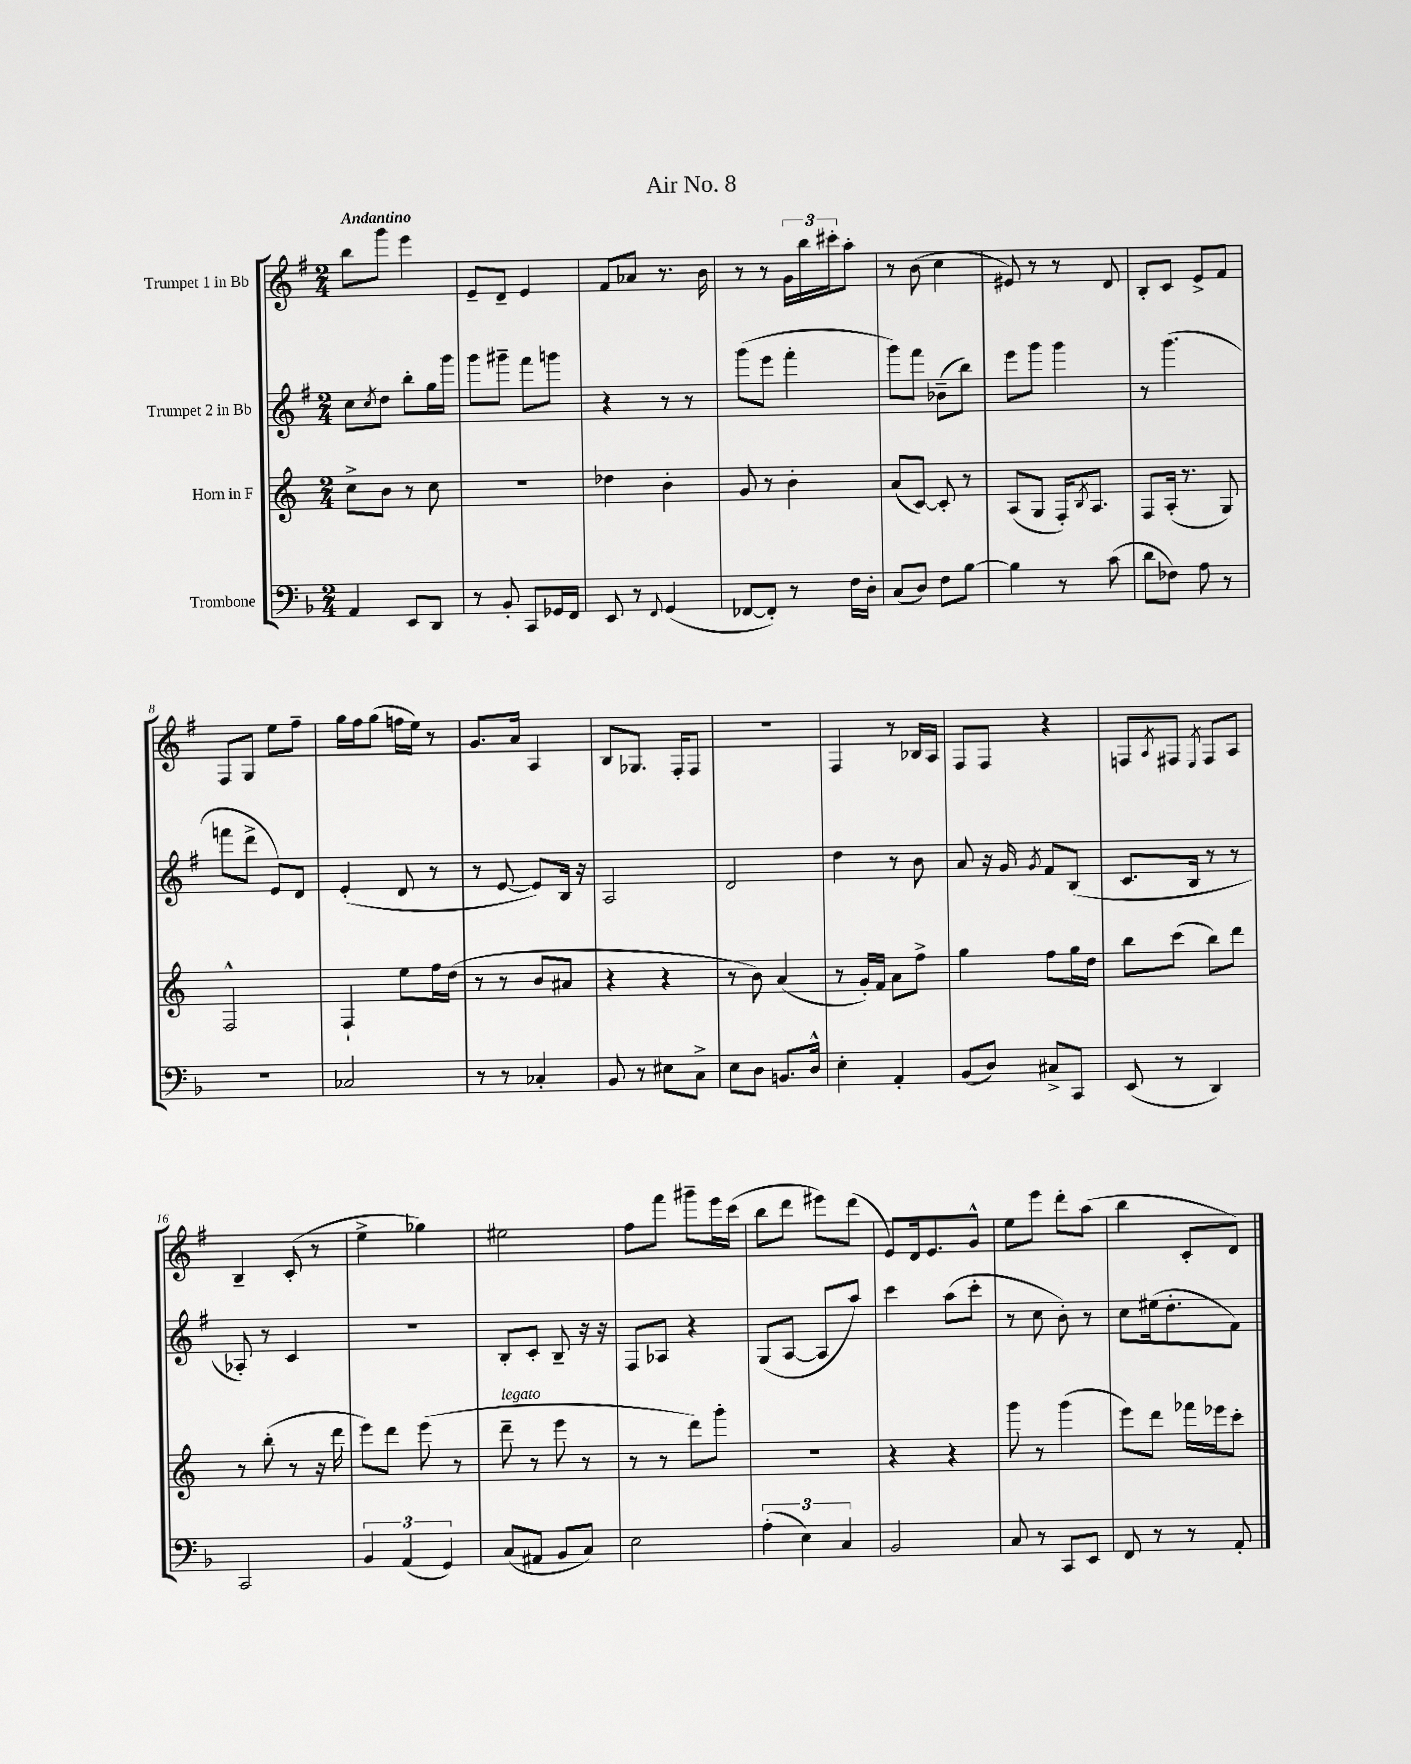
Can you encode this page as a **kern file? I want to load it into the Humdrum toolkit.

**kern	**kern	**kern	**kern
*staff4	*staff3	*staff2	*staff1
*clefF4	*clefG2	*clefG2	*clefG2
*k[b-]	*k[]	*k[f#]	*k[f#]
*M2/4	*M2/4	*M2/4	*M2/4
4AA	8cc^	8cc	8bb
.	.	8qcc	.
.	8b	8dd	8ggg
8EE	8r	8bb'	4eee
8DD	8cc	16gg	.
.	.	16ggg	.
=	=	=	=
8r	2r	8ggg	8e~
8BB-'	.	8ggg#~	8d~
8CC	.	8fff#	4e
16GG-	.	8ggg	.
16FF	.	.	.
=	=	=	=
8EE	4dd-	4r	8f#
8r	.	.	8a-
8qqFF	.	.	.
(4GG	4b'	8r	8.r
.	.	8r	.
.	.	.	16b
=	=	=	=
[8FF-	8g	(8ggg	8r
8FF-'])	8r	8eee	8r
8r	4b'	4fff#'	24g
.	.	.	24bb
.	.	.	24ccc#'
16F	.	.	8aa'
16D'	.	.	.
=	=	=	=
(8C	(8a	8ggg)	8r
8D)	[8c)	8fff#	(8b
8F	8c']	(8b-~	4cc
[8B-	8r	8bb)	.
=	=	=	=
4B-]	(8A	8eee	8e#)
.	8G	8ggg	8r
8r	16F')	4ggg	8r
.	8qB	.	.
.	8.A	.	.
(8c	.	.	8d
=	=	=	=
8d	8F	8r	8B'
8F-)	(16A'	(4.ggg	8c
.	8.r	.	.
8A	.	.	8e^
8r	8G)	.	8f#
=	=	=	=
2r	2F^^	8fff	8F#
.	.	8ddd^	8G
.	.	8e)	8ee
.	.	8d	8ff#~
=	=	=	=
2C-	4F`	(4e'	16gg
.	.	.	16ff#
.	.	.	(8gg
.	8ee	8d	16ff
.	.	.	16ee)
.	16ff	8r	8r
.	(16dd	.	.
=	=	=	=
8r	8r	8r	8.g
8r	8r	[8e	.
.	.	.	16a
4C-'	8b	8e])	4A
.	8a#	16B	.
.	.	16r	.
=	=	=	=
8BB-	4r	2A	8B
8r	.	.	8.G-
8E#	4r	.	.
.	.	.	16F#'
8C^	.	.	8F#
=	=	=	=
8E	8r	2d	2r
8D	8b)	.	.
8.BB	(4a	.	.
16D^^	.	.	.
=	=	=	=
4E'	8r	4dd	4F#
.	16g')	.	.
.	16f	.	.
4AA'	8a	8r	8r
.	8ff^	8b	16B-
.	.	.	16A
=	=	=	=
(8BB-	4gg	8a	8F#
8D)	.	16r	8F#
.	.	16g	.
.	.	8qg	.
8C#^	8ff	8f#	4r
8CC	16gg	(8B	.
.	16dd	.	.
=	=	=	=
(8EE	8bb	8.c	8F
.	.	.	8qA
8r	(8ccc	.	8F#
.	.	16B	.
.	.	.	8qE
4DD)	8bb)	8r	8F#
.	8ddd	8r	8A
=	=	=	=
2CC	8r	8A-')	4B~
.	(8bb'	8r	.
.	8r	4c	(8c'
.	16r	.	8r
.	16ddd	.	.
=	=	=	=
6BB-	8eee)	2r	4ee^
.	8ddd	.	.
(6AA	.	.	.
.	(8eee	.	4gg-)
6GG)	.	.	.
.	8r	.	.
=	=	=	=
(8C	8ddd~	8B'	2ee#
8AA#	8r	8c'	.
8BB-	8eee	8B~	.
8C)	8r	16r	.
.	.	16r	.
=	=	=	=
2E	8r	8F#	8ff#
.	8r	8A-	8fff#
.	8ddd)	4r	8ggg#~
.	8ggg'	.	16eee
.	.	.	(16ccc
=	=	=	=
(6A'	2r	(8G	8bb
.	.	[8A	8ddd
6E)	.	.	.
.	.	8A]	8eee#)
6C	.	.	.
.	.	8aa)	(8ddd
=	=	=	=
2BB-	4r	4ccc	8e)
.	.	.	16d
.	.	.	8.e
.	4r	(8aa	.
.	.	8ccc'	8g^^
=	=	=	=
8C	8ggg	8r	8ee
8r	8r	8cc	8eee
8CC	(4ggg	8b')	8ddd'
8EE	.	8r	(8aa
=	=	=	=
8FF	8eee)	8cc	4bb
8r	8ddd	(16ee#	.
.	.	8.dd'	.
8r	16fff-	.	8c'
.	16eee-	.	.
8AA'	8ccc'	8f#)	8d)
==	==	==	==
*-	*-	*-	*-
